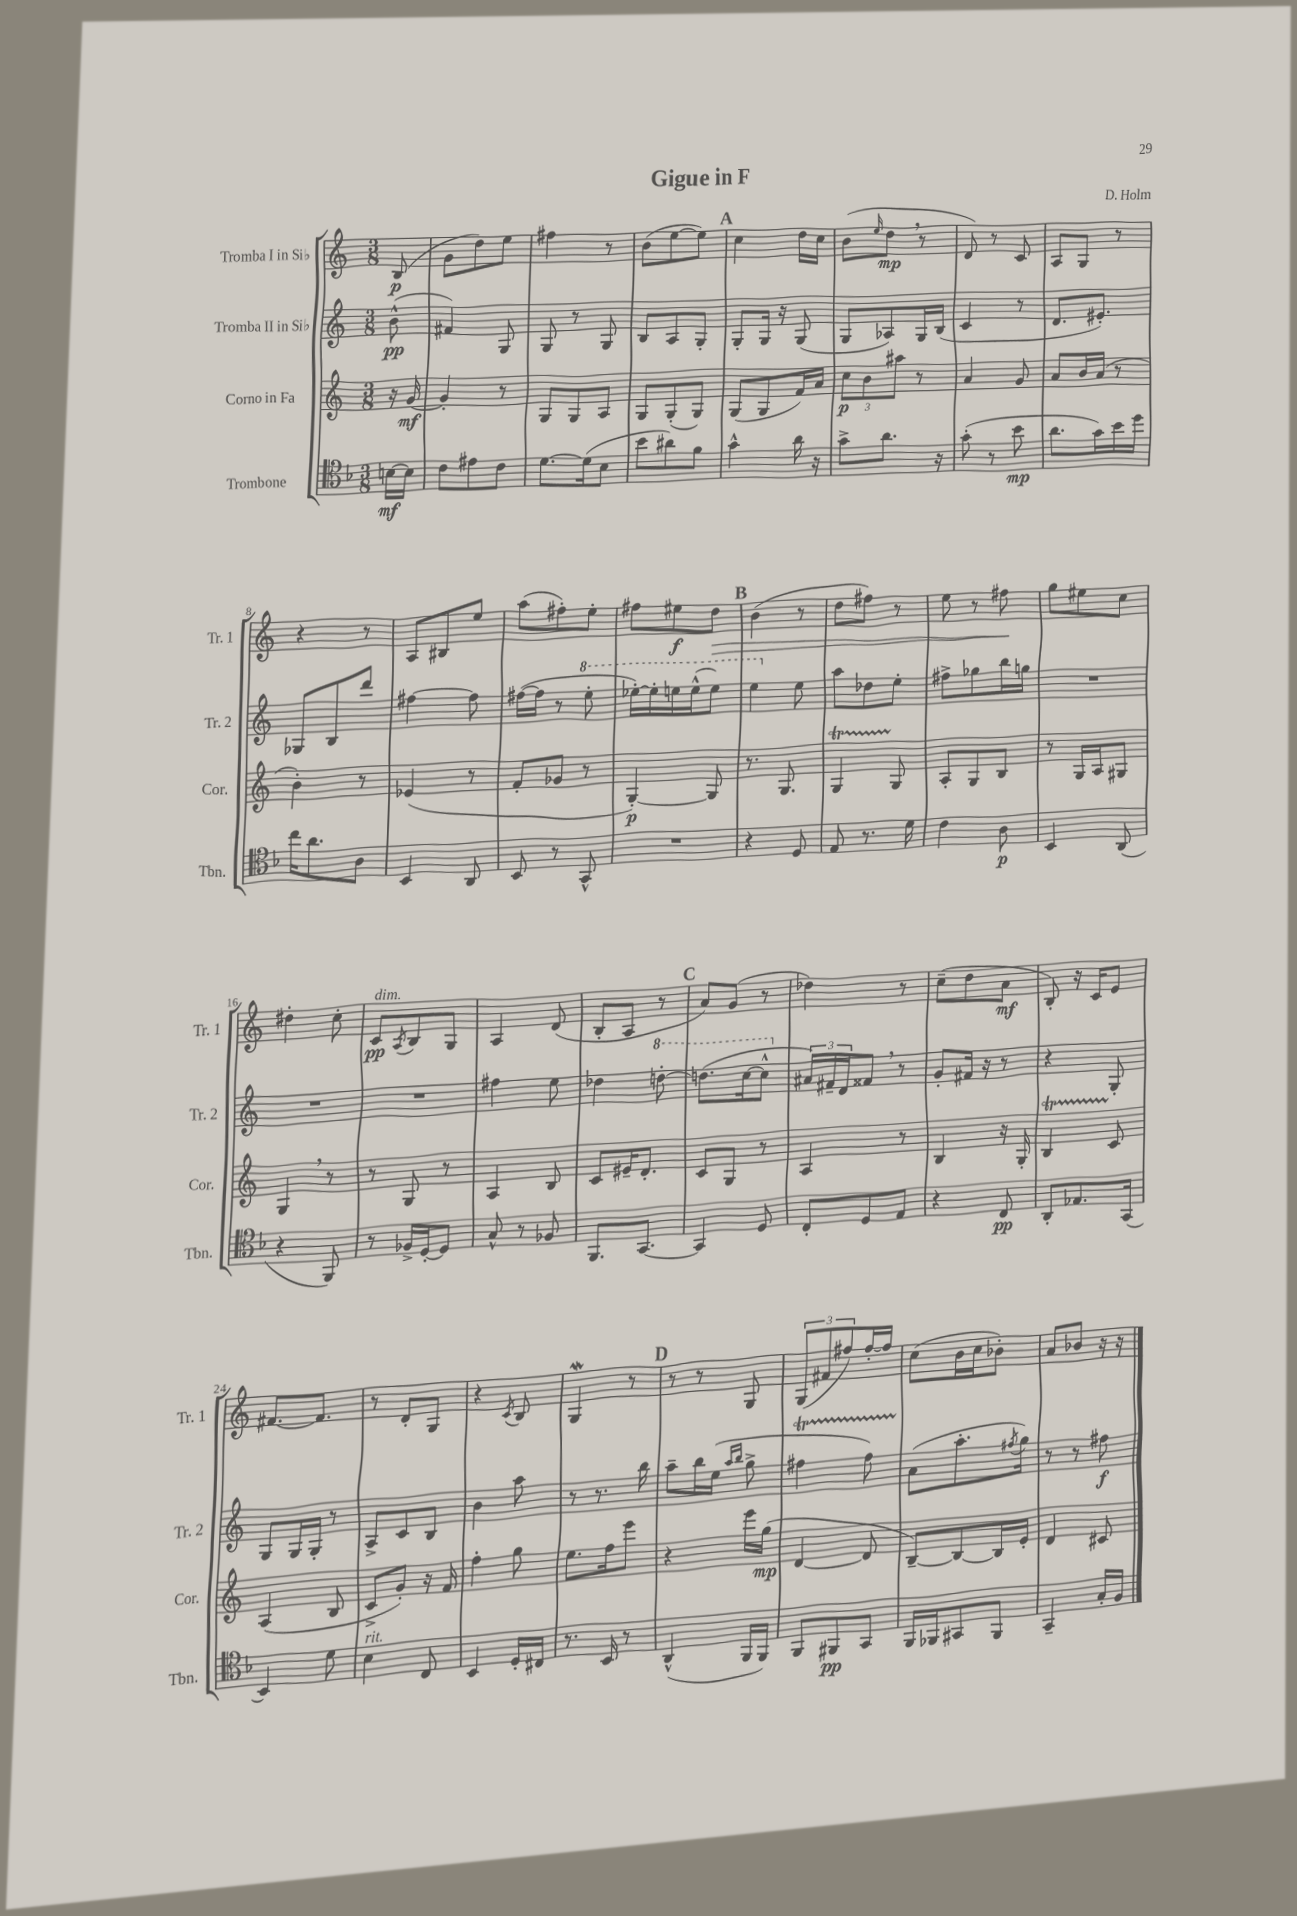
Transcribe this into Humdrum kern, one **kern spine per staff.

**kern	**dynam	**kern	**dynam	**kern	**dynam	**kern	**dynam
*part4	*part4	*part3	*part3	*part2	*part2	*part1	*part1
*staff4	*staff4	*staff3	*staff3	*staff2	*staff2	*staff1	*staff1
*I"Trombone	*	*I"Corno in Fa	*	*I"Tromba II in Si♭	*	*I"Tromba I in Si♭	*
*I'Tbn.	*	*I'Cor.	*	*I'Tr. 2	*	*I'Tr. 1	*
*clefC4	*	*clefG2	*	*clefG2	*	*clefG2	*
*k[b-]	*	*k[]	*	*k[]	*	*k[]	*
*M3/8	*	*M3/8	*	*M3/8	*	*M3/8	*
=	=	=	=	=	=	=	=
[16Bn\LL	mf	16r	.	(8b^^\	pp	(8B/	p
16B\JJ]	.	[16g/	mf	.	.	.	.
=1	=1	=1	=1	=1	=1	=1	=1
8c\L	.	4g'/]	.	4f#X/)	.	8g\L	.
8e#X\	.	.	.	.	.	8dd\)	.
8c\J	.	8r	.	8G/	.	8ee\J	.
=2	=2	=2	=2	=2	=2	=2	=2
[8.d\L	.	8G/L	.	8G/	.	4ff#X\	.
.	.	8G/	.	8r	.	.	.
(16d\k]	.	.	.	.	.	.	.
8B-\J	.	8A/J	.	8G/	.	8r	.
=3	=3	=3	=3	=3	=3	=3	=3
8b-\L	.	8G/L	.	8B/L	.	(8b\L	.
8a#X\)	.	(8G'/	.	8A/	.	[8ee\	.
8f\J	.	8G/J)	.	8G'/J	.	8ee\J])	.
!!LO:REH:place=s1:t=A
=4	=4	=4	=4	=4	=4	=4	=4
4g^^\	.	(8G/L	.	8G'/L	.	4cc\	.
.	.	8G/	.	16G/Jk	.	.	.
.	.	.	.	16r	.	.	.
16a\	.	16f/L)	.	(8G/	.	16dd\LL	.
16r	.	16a/JJ	.	.	.	16cc\JJ	.
=5	=5	=5	=5	=5	=5	=5	=5
8g^\L	.	12cc\L	p	8G/L	.	(8b\L	.
.	.	12b\	.	.	.	.	.
.	.	.	.	.	.	16qqee/	.
8.a\J	.	.	.	8A-X/)	.	8dd,\J	mp
.	.	12aa#X\J	.	.	.	.	.
.	.	8r	.	16G/L	.	8r	.
16r	.	.	.	(16B/JJ	.	.	.
=6	=6	=6	=6	=6	=6	=6	=6
(8g'\	.	4a/	.	4c/	.	8d/)	.
8r	.	.	.	.	.	8r	.
8b-\	mp	8g/	.	8r	.	8c/	.
=7	=7	=7	=7	=7	=7	=7	=7
8.a\L	.	8a/L	.	8.d/L	.	8A/L	.
.	.	16b/L	.	.	.	8G/J	.
16g\L)	.	(16a/JJ	.	8.e#X'/J)	.	.	.
16b-\	.	8r	.	.	.	8r	.
16dd\JJ	.	.	.	.	.	.	.
!!LO:LB:g=z
=8	=8	=8	=8	=8	=8	=8	=8
16cc\KL	.	4b'\)	.	8G-X/L	.	4r	.
8.a\	.	.	.	.	.	.	.
.	.	.	.	8B/	.	.	.
8A\J	.	8r	.	8ddd/J	.	8r	.
=9	=9	=9	=9	=9	=9	=9	=9
4BB-/	.	(4e-X/	.	[4ff#X\	.	8A/L	.
.	.	.	.	.	.	8B#X/	.
8AA/	.	8r	.	8ff#\]	.	8ee/J	.
=10	=10	=10	=10	=10	=10	=10	=10
8BB-/	.	8f'/L	.	([16ff#X\LL	.	(8aa\L	.
.	.	.	.	16ff#\JJ]	.	.	.
8r	.	8g-X/J	.	8r	.	8ff#X'\)	.
*	*	*	*	*8va	*	*	*
8GG^^/	.	8r	.	8eee'\	.	8ee'\J	.
=11	=11	=11	=11	=11	=11	=11	=11
4.r	.	[4G'/)	p	[16eee-X'\LL)	.	8ff#X\L	.
.	.	.	.	16eee-'\]	.	.	.
.	.	.	.	16eeen\	.	8ee#X\	f
.	.	.	.	(16eee^^\J	.	.	.
!	!	!	!	!	!	!	!LO:HP:b
.	.	8G/]	.	8eee\J)	.	8dd\J	>
!!LO:REH:place=s1:t=B
=12	=12	=12	=12	=12	=12	=12	=12
4r	.	8.r	.	4eee\	.	(4b\	.
.	.	8.G/	.	.	.	.	.
*	*	*	*	*X8va	*	*	*
8D/	.	.	.	8ee\	.	8r	.
=13	=13	=13	=13	=13	=13	=13	=13
8E/	.	4GT/	.	8aa\L	.	8dd\L	.
8.r	.	.	.	8dd-X\	.	8ff#X\J)	.
.	.	8G/	.	8ee'\J	.	8r	.
16d\	.	.	.	.	.	.	.
=14	=14	=14	=14	=14	=14	=14	=14
4c\	.	8A'/L	.	8ff#X^\L	.	8ee\	.
.	.	8G/	.	8gg-X\	.	8r	.
8A\	p	8B/J	.	16bb\L	.	8ff#X\	.
.	.	.	.	16ggn\JJ	.	.	.
.	.	.	.	.	.	.	]
=15	=15	=15	=15	=15	=15	=15	=15
4BB-/	.	8r	.	4.r	.	8gg\L	.
.	.	16G/LL	.	.	.	8ee#X\	.
.	.	16A/J	.	.	.	.	.
(8AA/	.	8G#X/J	.	.	.	8cc\J	.
!!LO:LB:g=z
=16	=16	=16	=16	=16	=16	=16	=16
4r	.	4G,/	.	4.r	.	4dd#X'\	.
8FF/)	.	8r	.	.	.	8cc'\	.
=17	=17	=17	=17	=17	=17	=17	=17
!	!	!	!	!	!	!LO:TX:a:i:t=dim.	!
8r	.	8r	.	4.r	.	8c/L	pp
.	.	.	.	.	.	8qA/	.
16F-X^/LL	.	8G/	.	.	.	8B/	.
[16D'/J	.	.	.	.	.	.	.
8D/J]	.	8r	.	.	.	8G/J	.
=18	=18	=18	=18	=18	=18	=18	=18
8G^^/	.	4A/	.	4ff#X\	.	4A/	.
8r	.	.	.	.	.	.	.
8F-X/	.	8B/	.	8ee\	.	(8d/	.
=19	=19	=19	=19	=19	=19	=19	=19
8.FF/L	.	8c/L	.	4dd-X\	.	8B'/L	.
.	.	16e#X~/K	.	.	.	8A/J	.
[8.GG/J	.	8.d'/J	.	.	.	.	.
*	*	*	*	*8va	*	*	*
.	.	.	.	[8dddn'\	.	8r	.
!!LO:REH:place=s1:t=C
=20	=20	=20	=20	=20	=20	=20	=20
4GG/]	.	8c/L	.	(8.dddn\L]	.	8a/L)	.
.	.	8G/J	.	.	.	(8g/J	.
.	.	.	.	[16ccc\k	.	.	.
8D/	.	8r	.	8ccc^^\J]	.	8r	.
=21	=21	=21	=21	=21	=21	=21	=21
*	*	*	*	*X8va	*	*	*
8C'/L	.	4A/	.	24a#X/LL)	.	4dd-X\)	.
.	.	.	.	24f#X~/	.	.	.
.	.	.	.	24d/J	.	.	.
8D/	.	.	.	8f##X,/J	.	.	.
8E/J	.	8r	.	8r	.	8r	.
=22	=22	=22	=22	=22	=22	=22	=22
4r	.	4B/	.	8g'/L	.	(8cc~\L	.
.	.	.	.	16f#X/Jk	.	8dd\	.
.	.	.	.	16r	.	.	.
8C/	pp	16r	.	8r	.	8a\J	mf
.	.	16G'/	.	.	.	.	.
=23	=23	=23	=23	=23	=23	=23	=23
8AA'/L	.	4Bt/	.	4r	.	8B'/)	.
8.E-X/	.	.	.	.	.	16r	.
.	.	.	.	.	.	16c/KL	.
.	.	8c/	.	8G'/	.	8e/J	.
(16GG/Jk	.	.	.	.	.	.	.
!!LO:LB:g=z
=24	=24	=24	=24	=24	=24	=24	=24
4BB-/)	.	(4A/	.	8G/L	.	[8.f#X/L	.
.	.	.	.	16G/L	.	.	.
.	.	.	.	16G'/JJ	.	8.f#/J]	.
8d\	.	8B/	.	8r	.	.	.
=25	=25	=25	=25	=25	=25	=25	=25
!LO:TX:a:i:t=rit.	!	!	!	!	!	!	!
4B-\	.	8c^/L	.	8A^/L	.	8r	.
.	.	8g'/J)	.	8c/	.	8d'/L	.
8C/	.	16r	.	8B/J	.	8G/J	.
.	.	16f/	.	.	.	.	.
=26	=26	=26	=26	=26	=26	=26	=26
4BB-/	.	4ff'\	.	4b\	.	4r	.
.	.	.	.	.	.	8qc/	.
16D'/LL	.	8gg\	.	8aa\	.	8B/	.
16C#X/JJ	.	.	.	.	.	.	.
=27	=27	=27	=27	=27	=27	=27	=27
8.r	.	8.ee\L	.	8r	.	4GW/	.
.	.	.	.	8.r	.	.	.
16BB-/	.	16ff\k	.	.	.	.	.
8r	.	8eee\J	.	.	.	8r	.
.	.	.	.	16bb\	.	.	.
!!LO:REH:place=s1:t=D
=28	=28	=28	=28	=28	=28	=28	=28
(4AA^^/	.	4r	.	8aa~\L	.	8r	.
.	.	.	.	16bb\L	.	8r	.
.	.	.	.	(16ee\JJ	.	.	.
.	.	.	.	16qqaa/LL	.	.	.
.	.	.	.	16qqbb/JJ	.	.	.
16FF/LL	.	16eee\LL	.	8gg^\	.	8G/	.
16FF/JJ)	.	(16gg\JJ	mp	.	.	.	.
=29	=29	=29	=29	=29	=29	=29	=29
8FF/L	.	[4d/	.	4ff#Xt\	.	(12G/L	.
.	.	.	.	.	.	12f#X/	.
8FF#X/	pp	.	.	.	.	.	.
.	.	.	.	.	.	12ff#X/)	.
8GG/J	.	8d/]	.	8ff#TTT\)	.	[16ff#'/L	.
.	.	.	.	.	.	16ff#/JJ]	.
=30	=30	=30	=30	=30	=30	=30	=30
16FF/LL	.	[8B~/L)	.	(8a\L	.	(8cc\L	.
16FF-X/J	.	.	.	.	.	.	.
8GG#X/	.	8B/_	.	8.aa'\	.	16b\L	.
.	.	.	.	.	.	16cc\J	.
8FF-/J	.	16B/L]	.	.	.	8b-X'\J)	.
.	.	.	.	8qff#X/	.	.	.
.	.	16e'/JJ	.	16gg\Jk)	.	.	.
=31	=31	=31	=31	=31	=31	=31	=31
4GG~/	.	4d/	.	8r	.	8a/L	.
.	.	.	.	8r	.	8b-X/J	.
16G'/LL	.	8c#X/	.	8ff#X\	f	16r	.
16F/JJ	.	.	.	.	.	16r	.
==	==	==	==	==	==	==	==
*-	*-	*-	*-	*-	*-	*-	*-
